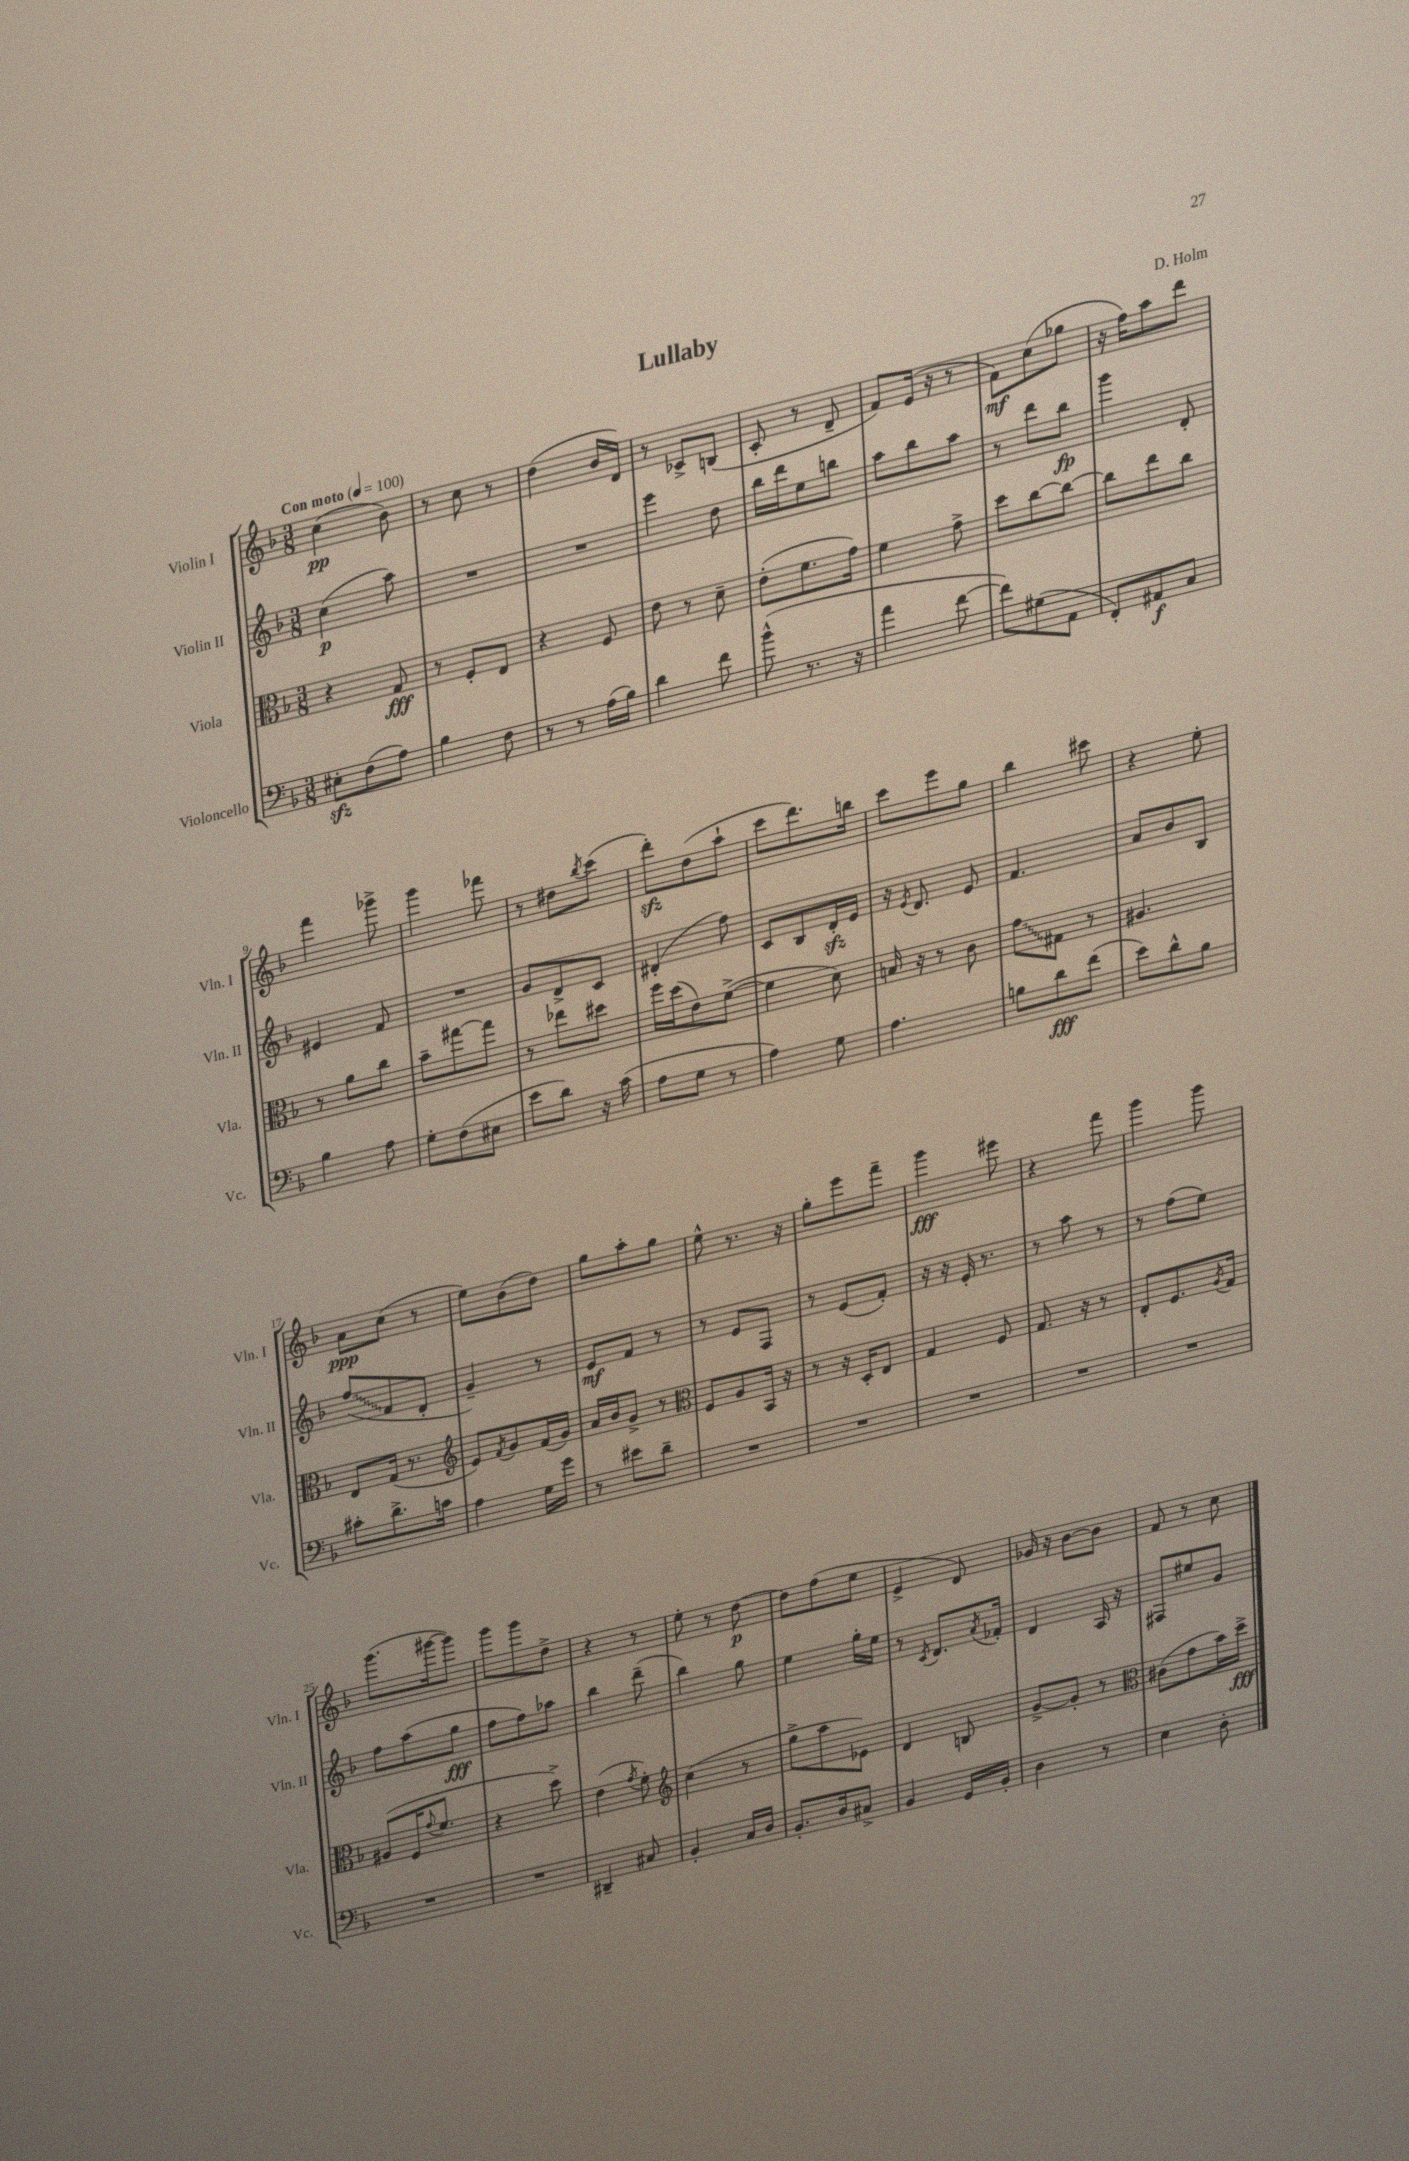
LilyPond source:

\header { title = "Lullaby" composer = "D. Holm" }
<<
\new StaffGroup <<
\new Staff = "s0" \with { instrumentName = "Violin I" shortInstrumentName = "Vln. I" } {
    \clef treble \key f \major \numericTimeSignature \time 3/8 \tempo "Con moto" 4 = 100
    c''4\pp( bes'8) |
    r8 c''8 r8 |
    d''4( bes'16 d'16) |
    r8 ces'8-> b8( |
    c'8-. r8 d'8-- |
    f'8) e'16( r16 r8 |
    f'8\mf) c''8( ges''8 |
    r16 f''16) a''8 d'''8 |
    f'''4 ges'''8-> |
    g'''4 fes'''8 |
    r8 dis''8 \acciaccatura { bes''8 } c'''8( |
    d'''8-.\sfz) d''8( a''8-! |
    c'''8 d'''8.) b''16 |
    c'''8 e'''8 g''8 |
    bes''4 cis'''8 |
    r4 e''8-. |
    a'8\ppp c''8( r8 |
    e''8) bes'8( d''8) |
    g''8 a''8-. g''8 |
    e''8-^ r8. r16 |
    g''8-. e'''8 f'''8-- |
    g'''4\fff eis'''8 |
    r4 f'''8 |
    g'''4 g'''8 |
    g'''8.( gis'''16~ gis'''8) |
    g'''8 g'''8 d''8-> |
    r4 r8 |
    e''8-. r8 d''8~\p |
    d''8 f''8( e''8 |
    e'4-> d'8) |
    ges'16 r16 bes'8~ bes'8 |
    f'8 r8 c''8 \bar "|." |
}
\new Staff = "s1" \with { instrumentName = "Violin II" shortInstrumentName = "Vln. II" } {
    \clef treble \key f \major \numericTimeSignature \time 3/8
    c''4\p( a''8) |
    R4. |
    R4. |
    e'''4 d''8 |
    bes''16 d'''16 e''8 b''8 |
    a''8 bes''8 a''8 |
    r8 d'''8 bes''8\fp |
    g'''4 d'8-. |
    eis'4 f'8 |
    R4. |
    g'8 d'8-> c'8 |
    dis'4-.( f''8) |
    c'8 bes8 d'16-.\sfz e'16 |
    r16 \acciaccatura { e'8 } d'8. e'8 |
    f'4. |
    a'8 bes'8 bes8 |
    \once \override Glissando.style = #'zigzag f''8\glissando( f'8 d'8-. |
    g'4--) r8 |
    e'8\mf f'8 r8 |
    r8 e'8 f8 |
    r8 e'8( f'8-.) |
    r16 r16 e'16-. r8. |
    r8 a''8 r8 |
    r8 f''8( e''8) |
    f''8 a''8( g''8\fff |
    f''8 f''8) aes''8 |
    bes''4 d'''8--( |
    bes''4) g''8 |
    e''4 g''16-. e''16 |
    r8 \acciaccatura { c'8 } d'8. \acciaccatura { a'8 } fes'16-. |
    d'4 a16 r16 |
    fis8 eis''8 g'8 \bar "|." |
}
\new Staff = "s2" \with { instrumentName = "Viola" shortInstrumentName = "Vla." } {
    \clef alto \key f \major \numericTimeSignature \time 3/8
    r4 g8\fff |
    r8 f8-. e8 |
    r4 f8 |
    e'8 r8 d'8-- |
    e'8-.( f'8. g'16) |
    f'4 g'8-> |
    d''8 c''8~ c''8~ |
    c''8 e''8 c''8 |
    r8 a'8 c''8 |
    bes'8-- gis''8~ gis''8 |
    r8 ees''8 dis''8 |
    f''16 d''16( e'8) f'8~->( |
    f'4 d'8) |
    b16 r16 r8 c'8 |
    \once \override Glissando.style = #'zigzag g'8\glissando gis8 r8 |
    ais4. |
    e8 g16( r8. |
    \clef treble e'8) \acciaccatura { f'8 } g'8 f'16( g'16) |
    a'16 bes'16 g'8-> r8 |
    \clef alto f8 a8 bes,16 r16 |
    r8 r16 d16-. e8 |
    g4 f8 |
    g8. r16 r8 |
    e8-. f8. \acciaccatura { a8 } g16 |
    ais8( f16 \appoggiatura { g'8 } f'8. |
    r4 d''8->) |
    e'4( \acciaccatura { g'8 } f'8-.) |
    \clef treble c''4( r8 |
    g''8-> a''8 ees'8) |
    d'4 b8 |
    g'8~-> g'8-. r8 |
    \clef alto cis'8( g'8 bes'16) d''16->\fff \bar "|." |
}
\new Staff = "s3" \with { instrumentName = "Violoncello" shortInstrumentName = "Vc." } {
    \clef bass \key f \major \numericTimeSignature \time 3/8
    eis8-.\sfz f8( a8) |
    bes4 f8 |
    r8 r8 a16( bes16) |
    d'4 f'8 |
    bes'8-^( r8. r16 |
    a'4 f'8~ |
    f'8) gis8( a,8 |
    f,8-.) ais,8\f c8 |
    bes4 a8 |
    g8-. f8( eis8 |
    e'8 d'8) r16 c'16( |
    a8 g8 r8 |
    a4) g8 |
    a4. |
    b8 d'8\fff f'8( |
    e'8) d'8-^ bes8 |
    cis'8-. d'8.-> c'16 |
    a4 g16 g'16 |
    r8 eis'8 d'8-- |
    R4. |
    R4. |
    R4. |
    R4. |
    R4. |
    R4. |
    R4. |
    dis,4-- cis8 |
    bes,4-. c16 d16 |
    bes,8.-. d16 cis8-> |
    bes,4 g,16 bes,16-. |
    d4 r8 |
    e4 d8-. \bar "|." |
}
>>
>>
